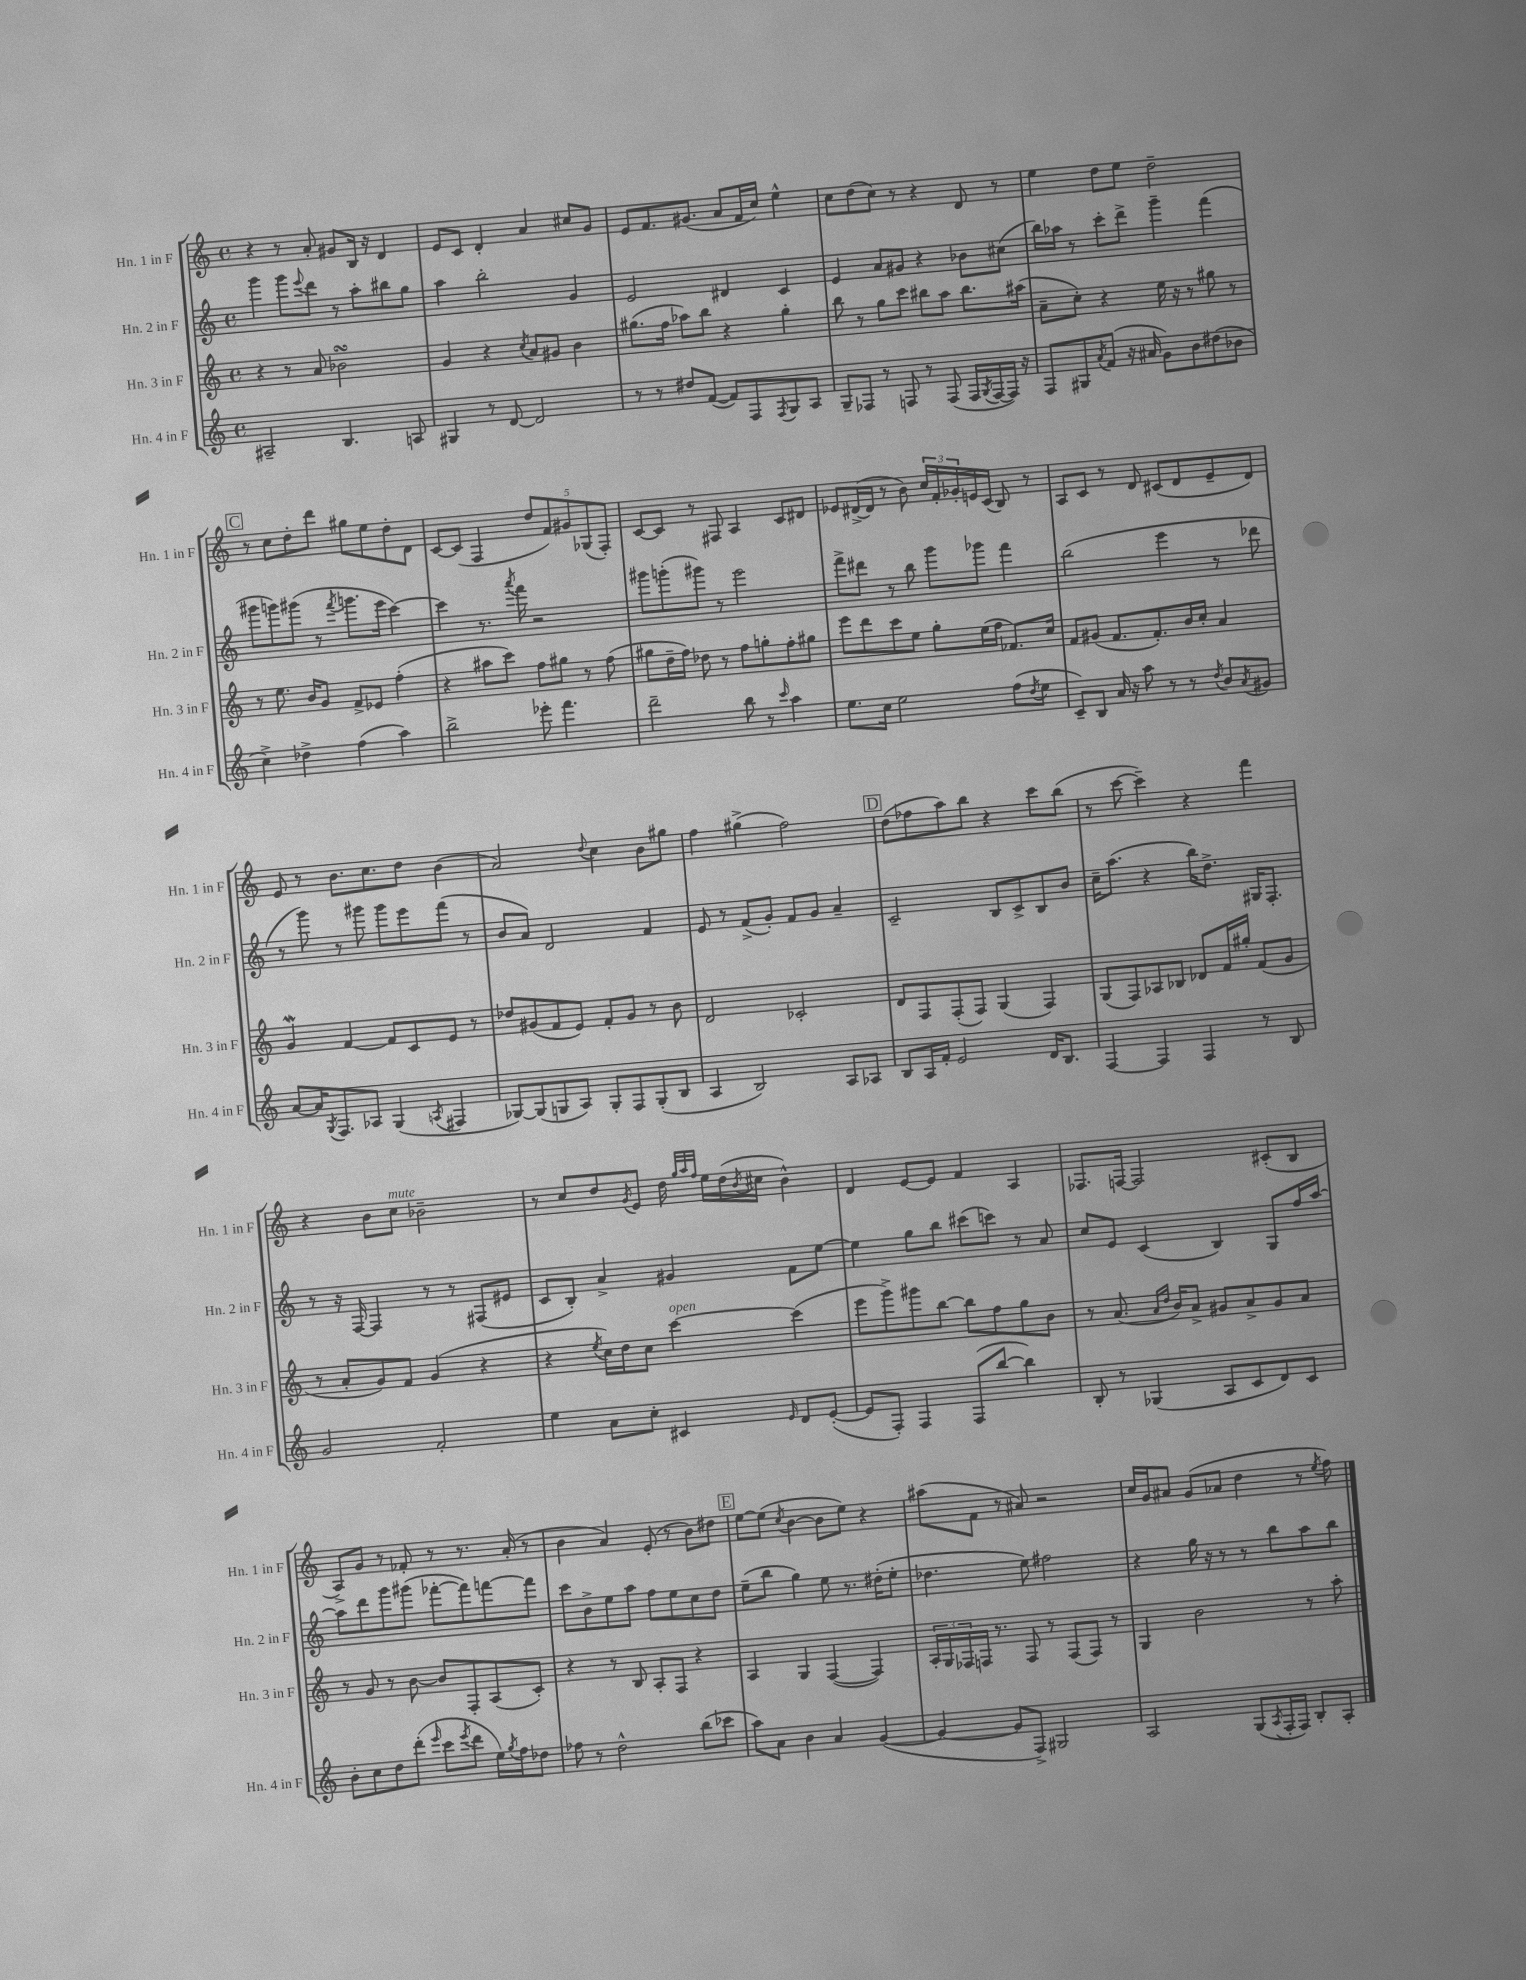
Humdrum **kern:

**kern	**kern	**kern	**kern
*part4	*part3	*part2	*part1
*staff4	*staff3	*staff2	*staff1
*I"Hn. 4 in F	*I"Hn. 3 in F	*I"Hn. 2 in F	*I"Hn. 1 in F
*I'Hn. 4 in F	*I'Hn. 3 in F	*I'Hn. 2 in F	*I'Hn. 1 in F
*clefG2	*clefG2	*clefG2	*clefG2
*k[]	*k[]	*k[]	*k[]
*M4/4	*M4/4	*M4/4	*M4/4
*met(c)	*met(c)	*met(c)	*met(c)
=29	=29	=29	=29
2A#X~/	4r	4ggg\	4r
.	8r	8ggg\L	8r
.	.	8qqeee/	.
.	8a/	8ddd\J	8a'/
4.B/	2b-XsSSs\	8r	8g#X/L
.	.	8aa'\L	16B/Jk
.	.	.	16r
.	.	8bb#X\	4d/
8An/	.	8gg\J	.
=30	=30	=30	=30
4G#X/	4g/	4aa\	8e/L
.	.	.	8c/J
8r	4r	2bb'\	4d'/
[8d/	.	.	.
.	8qcc/	.	.
2d/]	8a/L	.	4a/
.	8g#X/J	.	.
.	4b\	4g/	8cc#X/L
.	.	.	8g/J
=31	=31	=31	=31
8r	(8.gg#X\L	2e/	8e/L
8r	.	.	8.f/
.	16ff\Jk	.	.
8dd#X/L	8aa-X\L)	.	.
.	.	.	(8.g#X/J
([8f/J	8bb\J	.	.
8f/L])	4r	4d#X/	8a/L
8F/	.	.	16f/L
.	.	.	16cc/JJ)
8qF/	.	.	.
8G/	4gg#'\	4c/	4ee^^\
8A/J	.	.	.
=32	=32	=32	=32
8G~/L	8bb\	4e/	8cc\L
8F-X/J	8r	.	(8dd\
8r	8gg\L	8a/L	8cc\J)
8Fn/	8ccc\J	8g#X/J	8r
8r	8bb#X\L	4r	4r
(8F/	8aa\J	.	.
16F/LL	8.bb#\L	8b-X\L	8d/
8qG/	.	.	.
[16F/	.	.	.
16F/JJ])	.	(8cc#X\J	8r
16r	(16aa#X\Jk	.	.
=33	=33	=33	=33
8F/L	8a~\L	16bb\LL)	4ee\
.	.	16aa-X\JJ	.
8G#X/	8cc'\J)	8r	.
8qa/	.	.	.
(8f/J	4r	8ccc'\L	8dd\L
16r	.	8ddd^\J	8ee\J
16a#X/	.	.	.
8g\L)	16ee\	4ggg~\	2dd~\
.	16r	.	.
8b\	8r	.	.
(8dd#X\	8gg#X\	(4fff\	.
8b-X\J	8r	.	.
!!LO:LB:g=z
!!LO:REH:place=s1:t=C
=34	=34	=34	=34
4cc^\)	8r	8ggg#X\L	8r
.	8.ee\	8gggn\)	8cc\L
4dd-X^\	.	(8ggg#X\J	8dd'\
.	16b/KL	.	.
.	8g/J	8r	8ddd\J
.	.	8qfff/	.
(4ff\	8f^/L	8.gggn\L	8gg#X\L
.	8e-X/J	.	8ee\
.	.	16eee\Jk	.
4aa\)	(4ff'\	[4ccc\)	8dd'\
.	.	.	8d\J
=35	=35	=35	=35
2bb^\	4r	4ccc\]	[8c/L
.	.	.	(8c/J]
.	8aa#X\L	8.r	4F/
.	8ccc\J)	.	.
.	.	8qaaa/	.
.	.	16fff\	.
8eee-X'\	8ff\L	2r	10dd/L
.	.	.	10f/)
4.fff\	8gg#X\J	.	.
.	.	.	10g#X/
.	8r	.	.
.	.	.	(10G-X/
.	(8ff\	.	.
.	.	.	10F'/J)
=36	=36	=36	=36
2ddd~\	8gg#X\L	8ggg#X\L	[8c/L
.	16dd~\L	(8gggn'\	8c/J]
.	16ff\JJ)	.	.
.	8dd-X\	8ggg#X\J)	8r
.	8r	8r	8F#X/
8bb\	8ff\L	2eee\	4A/
8r	8ggn'\	.	.
16qqccc/	.	.	.
4aa\	8ff'\	.	8c/L
.	8gg#X\J	.	8d#X/J
=37	=37	=37	=37
8.ee\L	8eee\L	8fff^\L	8e-X/L
.	8ddd\	8ddd#X\J	([16d#X^/L
16cc\Jk	.	.	16d#/JJ]
2ee\	8ccc\	8r	8r
.	8ee\J	8bb\	8b\)
.	8gg'\L	8ggg\L	24cc/LL
.	.	.	24f'/
.	.	.	24g-X'/
.	(16ee\L	8ggg-X\J	16en/
.	16ff\JJ	.	(16c/JJ
(8ff\L	8.f-X/L)	4fff\	8B/)
8qdd/	.	.	.
8ee\J	.	.	8r
.	16cc/Jk	.	.
=38	=38	=38	=38
8c~/L)	8f/L	(2bb\	8A/L
8B/J	(8g#X/J	.	8c/J
16a/	8.f/L	.	8r
16r	.	.	.
8aa\	.	.	8d/
.	8.f'/)	.	.
8r	.	4eee\	(8c#X/L
8r	16b/L	.	8d/
.	16cc'/JJ	.	.
8qdd/	.	.	.
8b/L	4a/	8r	8e~/
8qa/	.	.	.
8g#X/J	.	8ddd-X\	8d/J)
!!LO:LB:g=z
=39	=39	=39	=39
[8a/L	4gW/	8r	8e/
16a/K]	.	8ggg\)	8r
8qG/	.	.	.
8.F/	.	.	.
.	[4f/	8r	8.b\L
8A-X/J	.	8ggg#X\	.
.	.	.	8.cc\
(4G/	8f/L]	8ggg#\L	.
.	8c/	8eee\	8dd\J
8qAn/	.	.	.
4F#X/	8e/J	(8fff\J	(4b\
.	8r	8r	.
=40	=40	=40	=40
[8G-X/L)	8dd-X/L	8b/L	2a/)
(8G-/]	(8g#X/	8a/J)	.
8Gn/	8f/	2d/	.
8A/J)	8e/J)	.	.
.	.	.	8qqdd/
8G'/L	8f'/L	.	4cc\
8F/	8g#/J	.	.
(8G'/	8r	4f/	8b\L
8B/J	8b\	.	8gg#X\J
=41	=41	=41	=41
4A/	2d/	8e/	4ff\
.	.	8r	.
2B/)	.	(8f^/L	(4gg#X^\
.	.	8g'/J)	.
.	2c-X'/	8f/L	2ff\)
.	.	8g/J	.
8A/L	.	4a~/	.
8A-X/J	.	.	.
!!LO:REH:place=s1:t=D
=42	=42	=42	=42
8B/L	8d/L	2c~/	(8dd\L
16A/L	8F/	.	8ff-X\
16f'/JJ	.	.	.
2e/	(8F'/	.	8aa\)
.	8F/J)	.	8bb\J
.	(4G/	8B/L	4r
.	.	8c^/	.
16d/KL	4F/)	8B/	8ccc\L
8.B/J	.	.	.
.	.	8b/J	(8bb\J
=43	=43	=43	=43
[4F/	(8G/L	16cc~\KL	8r
.	.	(8.aa\J	.
.	8F/)	.	[8ccc\
4F/]	8A-X/	4r	4ccc~\])
.	8B-X/J	.	.
4F/	8d-X/L	16bb\KL)	4r
.	.	8.dd^\J	.
.	16f/L	.	.
.	16gg#X'/JJ	.	.
8r	(8f/L	16G#X/KL	4fff\
.	.	8.F'/J	.
8B/	8g/J	.	.
!!LO:LB:g=z
=44	=44	=44	=44
2g/	8r	8r	4r
.	8a'/L	16r	.
.	.	[16F/	.
.	8g/)	4F/]	8b\L
!	!	!	!LO:TX:a:i:t=mute
.	8f/J	.	8cc\J
2f'/	(4g/	8r	2b-X~\
.	.	8r	.
.	4r	(8F#X/L	.
.	.	8e#X/J	.
=45	=45	=45	=45
4ee\	4r	8c/L	8r
.	.	8B'/J)	8cc/L
.	8qee/	.	.
8a\L	16cc\LL)	4a^/	8dd/
.	16dd\J	.	.
.	.	.	8qg/
8cc'\J	8cc\J	.	8e/J
!	!LO:TX:a:i:t=open	!	!
4c#X/	[4ccc\	4g#X/	16dd\
.	.	.	32qqgg/LLL
.	.	.	32qqaa/
.	.	.	32qqff/JJJ
.	.	.	16ee\LL
.	.	.	(16dd\
.	.	.	8qb/
.	.	.	16cc#X\JJ
16qqe/	.	.	.
8d/L	(4ccc\]	8f\L	4b^^\)
([8e'/J	.	[8ee\J	.
=46	=46	=46	=46
8e/L]	8eee\L	4ee\]	4d/
8F'/J)	8ggg^\)	.	.
4F/	8ggg#X\	8gg\L	[8e/L
.	[8bb\J	8bb\J	8e/J]
(8F/L	8bb\L]	(8ccc#X\L	4f/
[8bb/J	8ff\	8cccn\J)	.
4bb\])	8gg\	8r	4A/
.	8b\J	8a/	.
=47	=47	=47	=47
8B'/	8r	8cc/L	8.F-X/L
8r	(8.a/	8e/J	.
.	.	.	[16Fn/Jk
(4G-X/	.	(4c/	2F/]
.	16qqa/LL	.	.
.	16qqdd/JJ	.	.
.	16b/KL)	.	.
.	8a^/J	.	.
8A/L	8g#X/L	4B/)	.
8c/	8a^/	.	.
8d/)	8g#/	8G/L	(8c#X'/L
8c/J	8a/J	16ff/L	8B/J
.	.	[16aa/JJ	.
!!LO:LB:g=z
=48	=48	=48	=48
8b'\L	8r	8aa\L]	8A^/L)
8cc\	8g/	8ddd\	8g/J
8dd\	8r	8ggg\	8r
(8ddd'\J	[8b\	(8ggg#X\J	8f-X'/
16qqeee/	.	.	.
8ccc\L	8b/L]	[8fff-X'\L	8r
8qeee/	.	.	.
8ddd\J	8F'/	8fff-\])	8.r
16ee\LL)	(8A/	[8fffn\	.
8qgg/	.	.	.
16ff\J	.	.	(16a'/
8dd-X\J	8c'/J)	8fff\J]	8r
=49	=49	=49	=49
8ff-X\	4r	8ccc\L	4b\
8r	.	8b^\	.
2dd^^\	8r	8ee\	4a/)
.	8B/	8aa\J	.
.	8A'/L	8ff\L	(8e'/
.	8F/J	8ee\	8r
(8bb\L	4r	8cc\	8b\L)
8ccc-X\J	.	8dd\J	8dd#X\J
!!LO:REH:place=s1:t=E
=50	=50	=50	=50
8aa\L)	4A/	(8ee~\L	[8ee\L
8a\J	.	8bb\J	(8ee\J]
.	.	.	8qcc/
4b\	4G/	4gg\)	[4b\
4a/	([4F/	8ee\	8b\L]
.	.	8.r	8ee\J)
([4g/	4F/])	.	4r
.	.	(16dd#X'\KL	.
.	.	8ee'\J	.
=51	=51	=51	=51
4g/_	24A'/LL	4.dd-X\	(8aa#X\L
.	24G/	.	.
.	24F-X/	.	.
.	16Fn/JJ	.	8f\J
.	8.r	.	.
8g/L]	.	.	8r
8F^/J)	8F/	8ee\)	8a#X/)
2G#X/	8r	2ff#X\	2r
.	(8F/L	.	.
.	8F/J)	.	.
.	8r	.	.
=52	=52	=52	=52
2A/	4G/	4r	16cc/LL
.	.	.	16g/J
.	.	.	8a#X/J
.	2b\	16gg\	(8g/L
.	.	16r	.
.	.	8r	8a-X/J
(8G/L	.	8r	4dd\
8qA/	.	.	.
16F'/L	.	8bb\L	.
16F/JJ)	.	.	.
8B'/L	8r	8aa\	8r
.	.	.	8qee/
8A'/J	8aa'\	8bb\J	8ff\)
==	==	==	==
*-	*-	*-	*-
